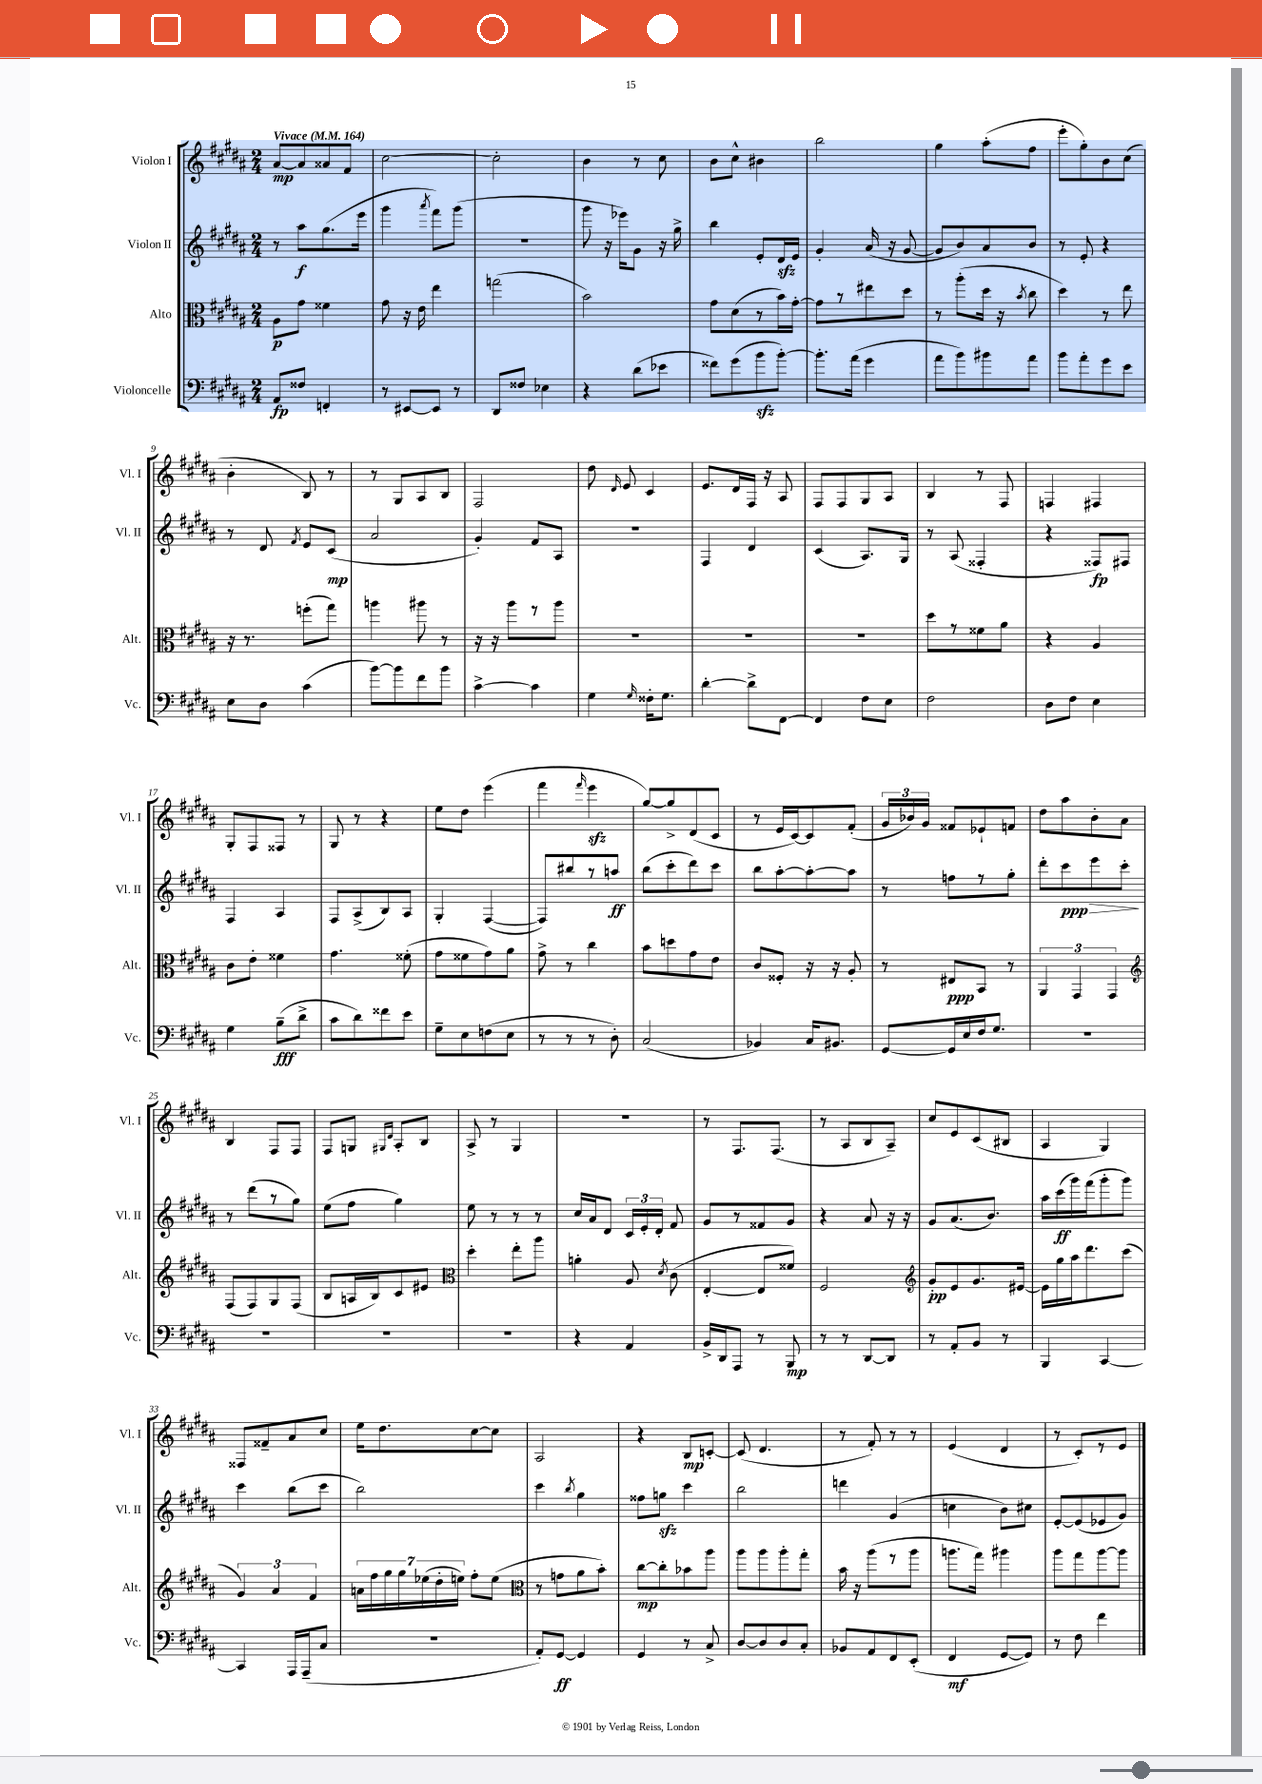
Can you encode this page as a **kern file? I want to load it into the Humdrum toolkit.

**kern	**dynam	**kern	**dynam	**kern	**dynam	**kern	**dynam
*part4	*part4	*part3	*part3	*part2	*part2	*part1	*part1
*staff4	*staff4	*staff3	*staff3	*staff2	*staff2	*staff1	*staff1
*I"Violoncelle	*	*I"Alto	*	*I"Violon II	*	*I"Violon I	*
*I'Vc.	*	*I'Alt.	*	*I'Vl. II	*	*I'Vl. I	*
*clefF4	*	*clefC3	*	*clefG2	*	*clefG2	*
*k[f#c#g#d#a#]	*	*k[f#c#g#d#a#]	*	*k[f#c#g#d#a#]	*	*k[f#c#g#d#a#]	*
*M2/4	*	*M2/4	*	*M2/4	*	*M2/4	*
*MM164	*	*MM164	*	*MM164	*	*MM164	*
=1	=1	=1	=1	=1	=1	=1	=1
!	!	!	!	!	!	!LO:TX:a:B:t=Vivace	!
8AA#/L	fp	8A#\L	p	8r	.	[8a#/L	mp
8F##X/J	.	8g#\J	.	8aa#\L	f	8a#/]	.
4FFn'/	.	4f##X\	.	(8.gg#\	.	8a##X/	.
.	.	.	.	.	.	8f#/J	.
.	.	.	.	16eee\Jk	.	.	.
=2	=2	=2	=2	=2	=2	=2	=2
8r	.	8g#\	.	4ggg#\	.	[2cc#\	.
[8EE#X/L	.	16r	.	.	.	.	.
.	.	16e\	.	.	.	.	.
.	.	.	.	8qaaa#/	.	.	.
8EE#/J]	.	4ee\	.	8fff#\L)	.	.	.
8r	.	.	.	(8ggg#\J	.	.	.
=3	=3	=3	=3	=3	=3	=3	=3
8DD#/L	.	(2ggn\	.	2r	.	2cc#'\]	.
8F##X/J	.	.	.	.	.	.	.
4E-X\	.	.	.	.	.	.	.
=4	=4	=4	=4	=4	=4	=4	=4
4r	.	2b\)	.	8ggg#\	.	4b\	.
.	.	.	.	16r	.	.	.
.	.	.	.	16eee-X\KL)	.	.	.
(8d#\L	.	.	.	8g#\J	.	8r	.
8e-X\J	.	.	.	16r	.	8cc#\	.
.	.	.	.	16gg#^\	.	.	.
=5	=5	=5	=5	=5	=5	=5	=5
8f##X\L)	.	8g#\L	.	4bb\	.	8b\L	.
(8g#\	.	(8d#\	.	.	.	8cc#^^\J	.
8bzz\	.	8r	.	8e'/L	.	4b#X\	.
[8b'\J)	.	16b\L)	.	16d#zz/L	.	.	.
.	.	[16g#'\JJ	.	16e/JJ	.	.	.
=6	=6	=6	=6	=6	=6	=6	=6
8.b'\L]	.	8g#\L]	.	4g#'/	.	2bb\	.
.	.	8r	.	.	.	.	.
(16a#\Jk	.	.	.	.	.	.	.
4g#\	.	8ee#X\	.	(16a#/	.	.	.
.	.	.	.	16r	.	.	.
.	.	8dd#\J	.	[8g#/	.	.	.
=7	=7	=7	=7	=7	=7	=7	=7
8a#\L	.	8r	.	8g#/L]	.	4gg#\	.
8b\)	.	(8aa#'\L	.	8b/)	.	.	.
8b#X\	.	16dd#\Jk	.	8a#/	.	(8aa#'\L	.
.	.	16r	.	.	.	.	.
.	.	8qb/	.	.	.	.	.
8a#\J	.	8cc#\	.	8b/J	.	8ff#\J	.
=8	=8	=8	=8	=8	=8	=8	=8
8b\L	.	4dd#\)	.	8r	.	8eee'\L	.
8a#'\	.	.	.	8e'/	.	8gg#'\)	.
8g#\	.	8r	.	4r	.	8b\	.
8e\J	.	8ee\	.	.	.	(8cc#\J	.
!!LO:LB:g=z
=9	=9	=9	=9	=9	=9	=9	=9
8E\L	.	16r	.	8r	.	4b'\	.
.	.	8.r	.	.	.	.	.
8D#\J	.	.	.	8d#/	.	.	.
.	.	.	.	8qf#/	.	.	.
(4c#\	.	(8ffn'\L	.	8e/L	.	8B/)	.
.	.	8gg#\J)	.	(8c#/J	mp	8r	.
=10	=10	=10	=10	=10	=10	=10	=10
[8b\L)	.	4aan\	.	2a#/	.	8r	.
8b\]	.	.	.	.	.	8G#/L	.
8f#\	.	8aa#X\	.	.	.	8A#/	.
8b\J	.	8r	.	.	.	8B/J	.
=11	=11	=11	=11	=11	=11	=11	=11
[4c#^\	.	16r	.	4g#'/)	.	2F#/	.
.	.	16r	.	.	.	.	.
.	.	8aa#\L	.	.	.	.	.
4c#\]	.	8r	.	8f#/L	.	.	.
.	.	8aa#\J	.	8A#/J	.	.	.
=12	=12	=12	=12	=12	=12	=12	=12
4G#\	.	2r	.	2r	.	8dd#\	.
.	.	.	.	.	.	16qqd#/	.
.	.	.	.	.	.	8e/	.
16qqG#/	.	.	.	.	.	.	.
16F##X'\KL	.	.	.	.	.	4c#/	.
8.G#\J	.	.	.	.	.	.	.
=13	=13	=13	=13	=13	=13	=13	=13
[4d#'\	.	2r	.	4F#/	.	8.e/L	.
.	.	.	.	.	.	16d#/L	.
8d#^\L]	.	.	.	4d#/	.	16F#/JJ	.
.	.	.	.	.	.	16r	.
[8FF#\J	.	.	.	.	.	8A#/	.
=14	=14	=14	=14	=14	=14	=14	=14
4FF#/]	.	2r	.	(4c#/	.	8F#/L	.
.	.	.	.	.	.	8F#/	.
8F#\L	.	.	.	8.A#/L)	.	8G#/	.
8E\J	.	.	.	.	.	8A#/J	.
.	.	.	.	16G#/Jk	.	.	.
=15	=15	=15	=15	=15	=15	=15	=15
2F#\	.	8dd#\L	.	8r	.	4B/	.
.	.	8r	.	(8A#/	.	.	.
.	.	8f##X\	.	4F##X'/	.	8r	.
.	.	8a#\J	.	.	.	8F#/	.
=16	=16	=16	=16	=16	=16	=16	=16
8D#\L	.	4r	.	4r	.	4Fn/	.
8F#\J	.	.	.	.	.	.	.
4E\	.	4A#/	.	8F##X/L)	fp	4F#X/	.
.	.	.	.	8F#X/J	.	.	.
!!LO:LB:g=z
=17	=17	=17	=17	=17	=17	=17	=17
4G#\	.	8c#\L	.	4F#/	.	8G#'/L	.
.	.	8e'\J	.	.	.	8F#/	.
(8B~\L	fff	4f##X\	.	4A#/	.	8F##X/J	.
8d#^\J	.	.	.	.	.	8r	.
=18	=18	=18	=18	=18	=18	=18	=18
8c#\L	.	4.g#\	.	8F#/L	.	8G#/	.
8d#\)	.	.	.	(8A#^/	.	8r	.
8f##X\	.	.	.	8B/)	.	4r	.
8e\J	.	(8f##X'\	.	8A#/J	.	.	.
=19	=19	=19	=19	=19	=19	=19	=19
8G#~\L	.	8g#\L	.	4G#'/	.	8ee\L	.
8E\	.	8f##X\	.	.	.	8dd#\J	.
(8Fn\	.	8g#\)	.	([4F#/	.	(4eee\	.
8E\J	.	8a#\J	.	.	.	.	.
=20	=20	=20	=20	=20	=20	=20	=20
8r	.	8g#^\	.	8F#/L])	.	4fff#\	.
8r	.	8r	.	8bb#X/	.	.	.
.	.	.	.	.	.	16qqfff#/	.
8r	.	4cc#\	.	8r	.	4eeezz\	.
8D#'\)	.	.	.	8aan/J	ff	.	.
=21	=21	=21	=21	=21	=21	=21	=21
(2C#/	.	8b\L	.	(8bb\L	.	[8gg#/L)	.
.	.	8ddn\	.	8ccc#'\	.	8gg#^/]	.
.	.	8g#\	.	8ddd#\)	.	(8d#/	.
.	.	8e\J	.	8ccc#\J	.	8c#/J	.
=22	=22	=22	=22	=22	=22	=22	=22
4BB-X/)	.	8c#/L	.	8bb\L	.	8r	.
.	.	8F##X'/J	.	[8aa#'\	.	16e/LL	.
.	.	.	.	.	.	[16c#/J)	.
16C#/KL	.	16r	.	8aa#'\_	.	8c#/]	.
8.BB#X/J	.	16r	.	.	.	.	.
.	.	8A#'/	.	8aa#\J]	.	(8f#'/J	.
=23	=23	=23	=23	=23	=23	=23	=23
[8GG#/L	.	8r	.	8r	.	24g#/LL	.
.	.	.	.	.	.	24b-X/)	.
.	.	.	.	.	.	24g#/JJ	.
16GG#/L]	.	8E#X/L	ppp	8ffn\L	.	8f##X/L	.
16E/	.	.	.	.	.	.	.
16F#/J	.	8BB/J	.	8r	.	8e-X`/	.
8.G#/J	.	.	.	.	.	.	.
.	.	8r	.	8gg#'\J	.	8fn/J	.
=24	=24	=24	=24	=24	=24	=24	=24
2r	.	6AA#/	.	8ddd#'\L	.	8dd#\L	.
!	!	!	!	!	!LO:HP:b	!	!
.	.	.	.	8ccc#\	> ppp	8aa#\	.
.	.	6GG#/	.	.	.	.	.
.	.	.	.	8eee\	.	8b'\	.
.	.	6GG#/	.	.	.	.	.
.	.	.	.	8ccc#'\J	.	8a#\J	.
.	.	.	.	.	]	.	.
!!LO:LB:g=z
=25	=25	=25	=25	=25	=25	=25	=25
*	*	*clefG2	*	*	*	*	*
2r	.	(8F#/L	.	8r	.	4B/	.
.	.	8F#/)	.	(8ddd#\L	.	.	.
.	.	8G#/	.	8r	.	8F#/L	.
.	.	(8F#/J	.	8gg#\J)	.	8F#/J	.
=26	=26	=26	=26	=26	=26	=26	=26
2r	.	8B/L	.	(8ee\L	.	8F#/L	.
.	.	16An/L	.	8ff#\J	.	8Gn/J	.
.	.	16B/J)	.	.	.	.	.
.	.	.	.	.	.	16qqG#X/LL	.
.	.	.	.	.	.	16qqd#/JJ	.
.	.	8c#/	.	4gg#\)	.	8A#'/L	.
.	.	8e#X/J	.	.	.	8B/J	.
=27	=27	=27	=27	=27	=27	=27	=27
*	*	*clefC3	*	*	*	*	*
2r	.	4dd#'\	.	8ee\	.	8A#^/	.
.	.	.	.	8r	.	8r	.
.	.	8ee'\L	.	8r	.	4G#/	.
.	.	8aa#\J	.	8r	.	.	.
=28	=28	=28	=28	=28	=28	=28	=28
4r	.	4an'\	.	16cc#/LL	.	2r	.
.	.	.	.	16a#/J	.	.	.
.	.	.	.	8d#/J	.	.	.
4AA#/	.	8A#/	.	24c#/LL	.	.	.
.	.	.	.	24e'/	.	.	.
.	.	.	.	24d#'/JJ	.	.	.
.	.	8qd#/	.	.	.	.	.
.	.	(8c#\	.	8f#/	.	.	.
=29	=29	=29	=29	=29	=29	=29	=29
16BB^/LL	.	[4E'/	.	8g#/L	.	8r	.
16DD#/J	.	.	.	.	.	.	.
8AAA#/J	.	.	.	8r	.	8.F#/L	.
8r	.	8E/L]	.	8f##X/	.	.	.
.	.	.	.	.	.	(8.F#/J	.
8BBB/	mp	8f##X/J)	.	8g#/J	.	.	.
=30	=30	=30	=30	=30	=30	=30	=30
8r	.	2F#/	.	4r	.	8r	.
8r	.	.	.	.	.	8A#/L	.
[8DD#/L	.	.	.	8a#/	.	8B/	.
8DD#/J]	.	.	.	16r	.	8A#~/J)	.
.	.	.	.	16r	.	.	.
=31	=31	=31	=31	=31	=31	=31	=31
*	*	*clefG2	*	*	*	*	*
8r	.	8g#'/L	pp	8g#/L	.	8cc#/L	.
8AA#'/L	.	8e/	.	(8.a#/	.	8e/	.
8BB/J	.	8.g#/	.	.	.	(8c#/	.
.	.	.	.	8.b/J)	.	.	.
8r	.	.	.	.	.	8B#X/J	.
.	.	[16e#X/Jk	.	.	.	.	.
=32	=32	=32	=32	=32	=32	=32	=32
4BBB/	.	16e#\LL]	.	16aa#\LL	.	4A#/	.
.	.	16gg#\	.	(16ccc#\	ff	.	.
.	.	16aa#\J	.	16ggg#\)	.	.	.
.	.	8.ddd#\	.	(16fff#\J	.	.	.
[4CC#/	.	.	.	8ggg#'\	.	4G#/)	.
.	.	(8ccc#\J	.	8ggg#\J)	.	.	.
!!LO:LB:g=z
=33	=33	=33	=33	=33	=33	=33	=33
4CC#/]	.	6g#/)	.	4ccc#\	.	8F##X/L	.
.	.	.	.	.	.	8f##X~/	.
.	.	6a#/	.	.	.	.	.
16AAA#/LL	.	.	.	(8bb\L	.	8a#/	.
(16AAA#~/J	.	.	.	.	.	.	.
.	.	6f#/	.	.	.	.	.
8C#/J	.	.	.	8ccc#\J	.	8cc#/J	.
=34	=34	=34	=34	=34	=34	=34	=34
2r	.	28an\LL	.	2bb\)	.	16ee\KL	.
.	.	28ff#\	.	.	.	.	.
.	.	.	.	.	.	8.dd#\	.
.	.	28gg#\	.	.	.	.	.
.	.	28gg#\	.	.	.	.	.
.	.	(28ee-X\	.	.	.	.	.
.	.	28dd#'\	.	.	.	.	.
.	.	28een\JJ)	.	.	.	.	.
.	.	8ff#'\L	.	.	.	[8cc#\	.
.	.	(8ee\J	.	.	.	8cc#\J]	.
=35	=35	=35	=35	=35	=35	=35	=35
*	*	*clefC3	*	*	*	*	*
8AA#'/L)	.	8r	.	4ccc#\	.	2A#/	.
[8GG#/J	ff	8gn\L	.	.	.	.	.
.	.	.	.	8qbb/	.	.	.
4GG#/]	.	8a#\	.	4gg#\	.	.	.
.	.	8b'\J)	.	.	.	.	.
=36	=36	=36	=36	=36	=36	=36	=36
4GG#/	.	[8cc#\L	mp	8ff##X\L	.	4r	.
.	.	8cc#'\]	.	8ggnzz\J	.	.	.
8r	.	8b-X\	.	4ccc#\	.	8B/L	mp
8C#^/	.	8aa#\J	.	.	.	[8cn'/J	.
=37	=37	=37	=37	=37	=37	=37	=37
[8D#/L	.	8aa#\L	.	2bb\	.	(8c/]	.
8D#/]	.	8aa#\	.	.	.	4.d#/	.
8D#/	.	8aa#'\	.	.	.	.	.
8C#'/J	.	8gg#'\J	.	.	.	.	.
=38	=38	=38	=38	=38	=38	=38	=38
8BB-X/L	.	16b\	.	4dddn\	.	8r	.
.	.	16r	.	.	.	.	.
8AA#/	.	(8aa#\L	.	.	.	8f#'/)	.
8FF#/	.	8r	.	(4g#/	.	8r	.
(8EE'/J	.	8aa#\J	.	.	.	8r	.
=39	=39	=39	=39	=39	=39	=39	=39
4FF#/	mf	8.aan\L	.	4ccn\	.	(4e/	.
.	.	16gg#\Jk)	.	.	.	.	.
[8GG#/L	.	4aa#X\	.	8b\L)	.	4d#/	.
8GG#/J])	.	.	.	8cc#X\J	.	.	.
=40	=40	=40	=40	=40	=40	=40	=40
8r	.	8aa#\L	.	[8e'/L	.	8r	.
8F#\	.	8gg#\	.	(8e/]	.	8c#'/L)	.
4f#\	.	[8aa#\	.	8e-X/	.	8r	.
.	.	8aa#\J]	.	8g#/J)	.	8e/J	.
==	==	==	==	==	==	==	==
*-	*-	*-	*-	*-	*-	*-	*-
